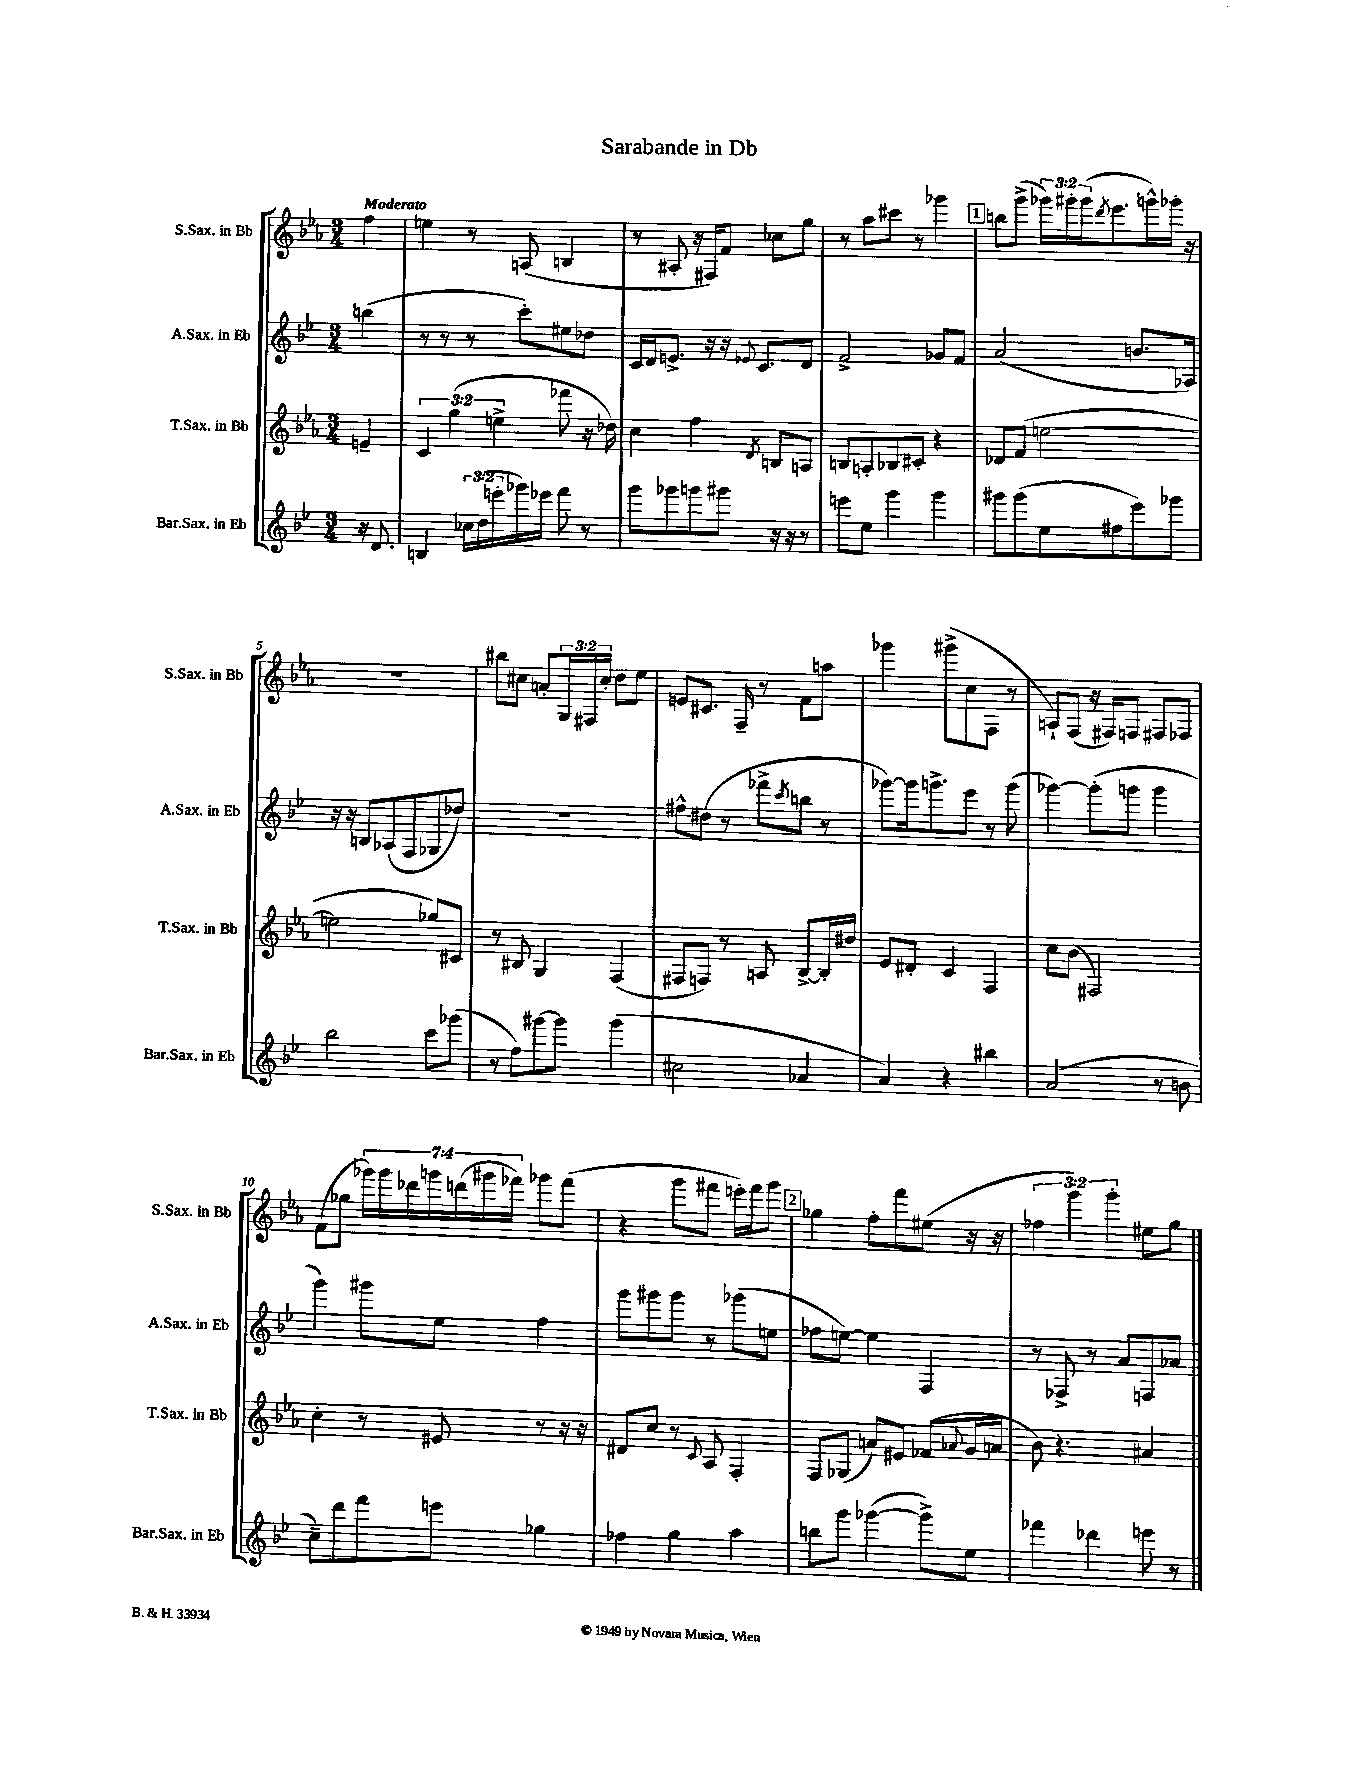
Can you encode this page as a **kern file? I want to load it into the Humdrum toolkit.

**kern	**kern	**kern	**kern
*staff4	*staff3	*staff2	*staff1
*clefG2	*clefG2	*clefG2	*clefG2
*k[b-e-]	*k[b-e-a-]	*k[b-e-]	*k[b-e-a-]
*M3/4	*M3/4	*M3/4	*M3/4
16r	4e~	(4bb	4ff
8.d	.	.	.
=	=	=	=
4B	6c	8r	4ee
.	.	8r	.
.	(6gg	.	.
24cc-	.	8r	8r
(24dd	.	.	.
24eee'	6ee^	.	.
16ggg-)	.	8ccc')	(8A
16eee-	.	.	.
8fff	8fff-	8ee#	4B
8r	16r	8dd-	.
.	16dd-)	.	.
=	=	=	=
8ggg	4cc	16c	8r
.	.	16d	.
8ggg-	.	8.e^	8A#'
8ggg	4ff	.	16r
.	.	16r	16F#)
8ggg#	.	16r	8f
.	.	8qqe-	.
.	.	8.c	.
.	8qd	.	.
16r	8B	.	8cc-
16r	.	.	.
8r	8A	8d	8gg
=	=	=	=
8eee	8B	2f^	8r
8ee-	8A'	.	8aa-
4ggg	8B-	.	8ccc#
.	8c#'	.	8r
4ggg	4r	8g-	4ggg-
.	.	8f	.
=	=	=	=
8ggg#	8d-	(2a	8bb
(8ggg#	(8f	.	(8ggg^
8ee-	[2ee	.	24ggg-)
.	.	.	24ggg#'
.	.	.	(24ggg#
.	.	.	8qddd
8ff#	.	.	8.eee-
8eee-)	.	8.b	.
.	.	.	16ggg^^)
8ggg-	.	.	16ggg-'
.	.	16A-)	16r
=	=	=	=
2bb-	2ee]	16r	2.r
.	.	16r	.
.	.	8B	.
.	.	(8A-	.
.	.	8F	.
8ccc	8gg-)	8G-	.
(8ggg-	8c#	8dd-)	.
=	=	=	=
8r	8r	2.r	8bb#
8ff)	8B#	.	8cc#
[8ggg#	4G	.	8a'
8ggg#]	.	.	24G
.	.	.	24F#
.	.	.	24cc#'
(4ggg#	(4F	.	8dd
.	.	.	8ee-
=	=	=	=
2cc#	8F#	8ff#^^	8e
.	8F)	(8dd#	8.c#
.	8r	8r	.
.	.	.	16F~
.	8A	8fff-^	8r
.	.	8qccc	.
4a-	[8B-^	8bb	8f
.	16B-']	8r	8aa
.	16dd#	.	.
=	=	=	=
4a)	8e-	[8ggg-)	4ggg-
.	8d#'	16ggg-]	.
.	.	8.ggg^	.
4r	4c	.	(8ggg#^
.	.	8eee-	8cc
4bb#	4F	8r	8F
.	.	(8ggg	8r
=	=	=	=
(2a	8cc	[4ggg-)	8A`)
.	(8b-	.	(8F
.	2F#)	(8ggg-']	16r
.	.	.	16F#)
.	.	8ggg	8F
8r	.	4ggg	8F#
8b	.	.	8F-
=	=	=	=
8cc~)	4cc'	4ggg)	(8f
8ddd	.	.	8gg-
8fff	8r	8ggg#	28ggg-)
.	.	.	28ggg-
.	.	.	28ddd-
.	.	.	28ggg
8eee	8e#	8ee-	.
.	.	.	(28ddd
.	.	.	28ggg#
.	.	.	28fff-)
4gg-	8r	4ff	8ggg-
.	16r	.	(8fff-
.	16r	.	.
=	=	=	=
4ff-	8d#	8ggg	4r
.	8cc	8ggg#	.
4gg	8r	8ggg#	8ggg
.	8qqc	.	.
.	8A-	8r	8fff#
4aa	4F'	(8ggg-	16eee')
.	.	.	16fff#
.	.	8ee	8ggg
=	=	=	=
8bb	8F	8ff-	4gg-
8ggg	(8G-	[8ee)	.
([4ggg-	8a)	4ee]	8ff'
.	8e#	.	8fff
8ggg-^])	(8f-	4F	(8ee#
.	8qqa-	.	.
8ee-	16g	.	16r
.	16a	.	16r
=	=	=	=
4fff-	8b-)	8r	6ff-
.	4.r	8F-^	.
.	.	.	6ggg)
4ddd-	.	8r	.
.	.	.	6ggg'
.	.	8a	.
8eee	4a#	8F	8ee#
8r	.	8a-	8gg
==	==	==	==
*-	*-	*-	*-
